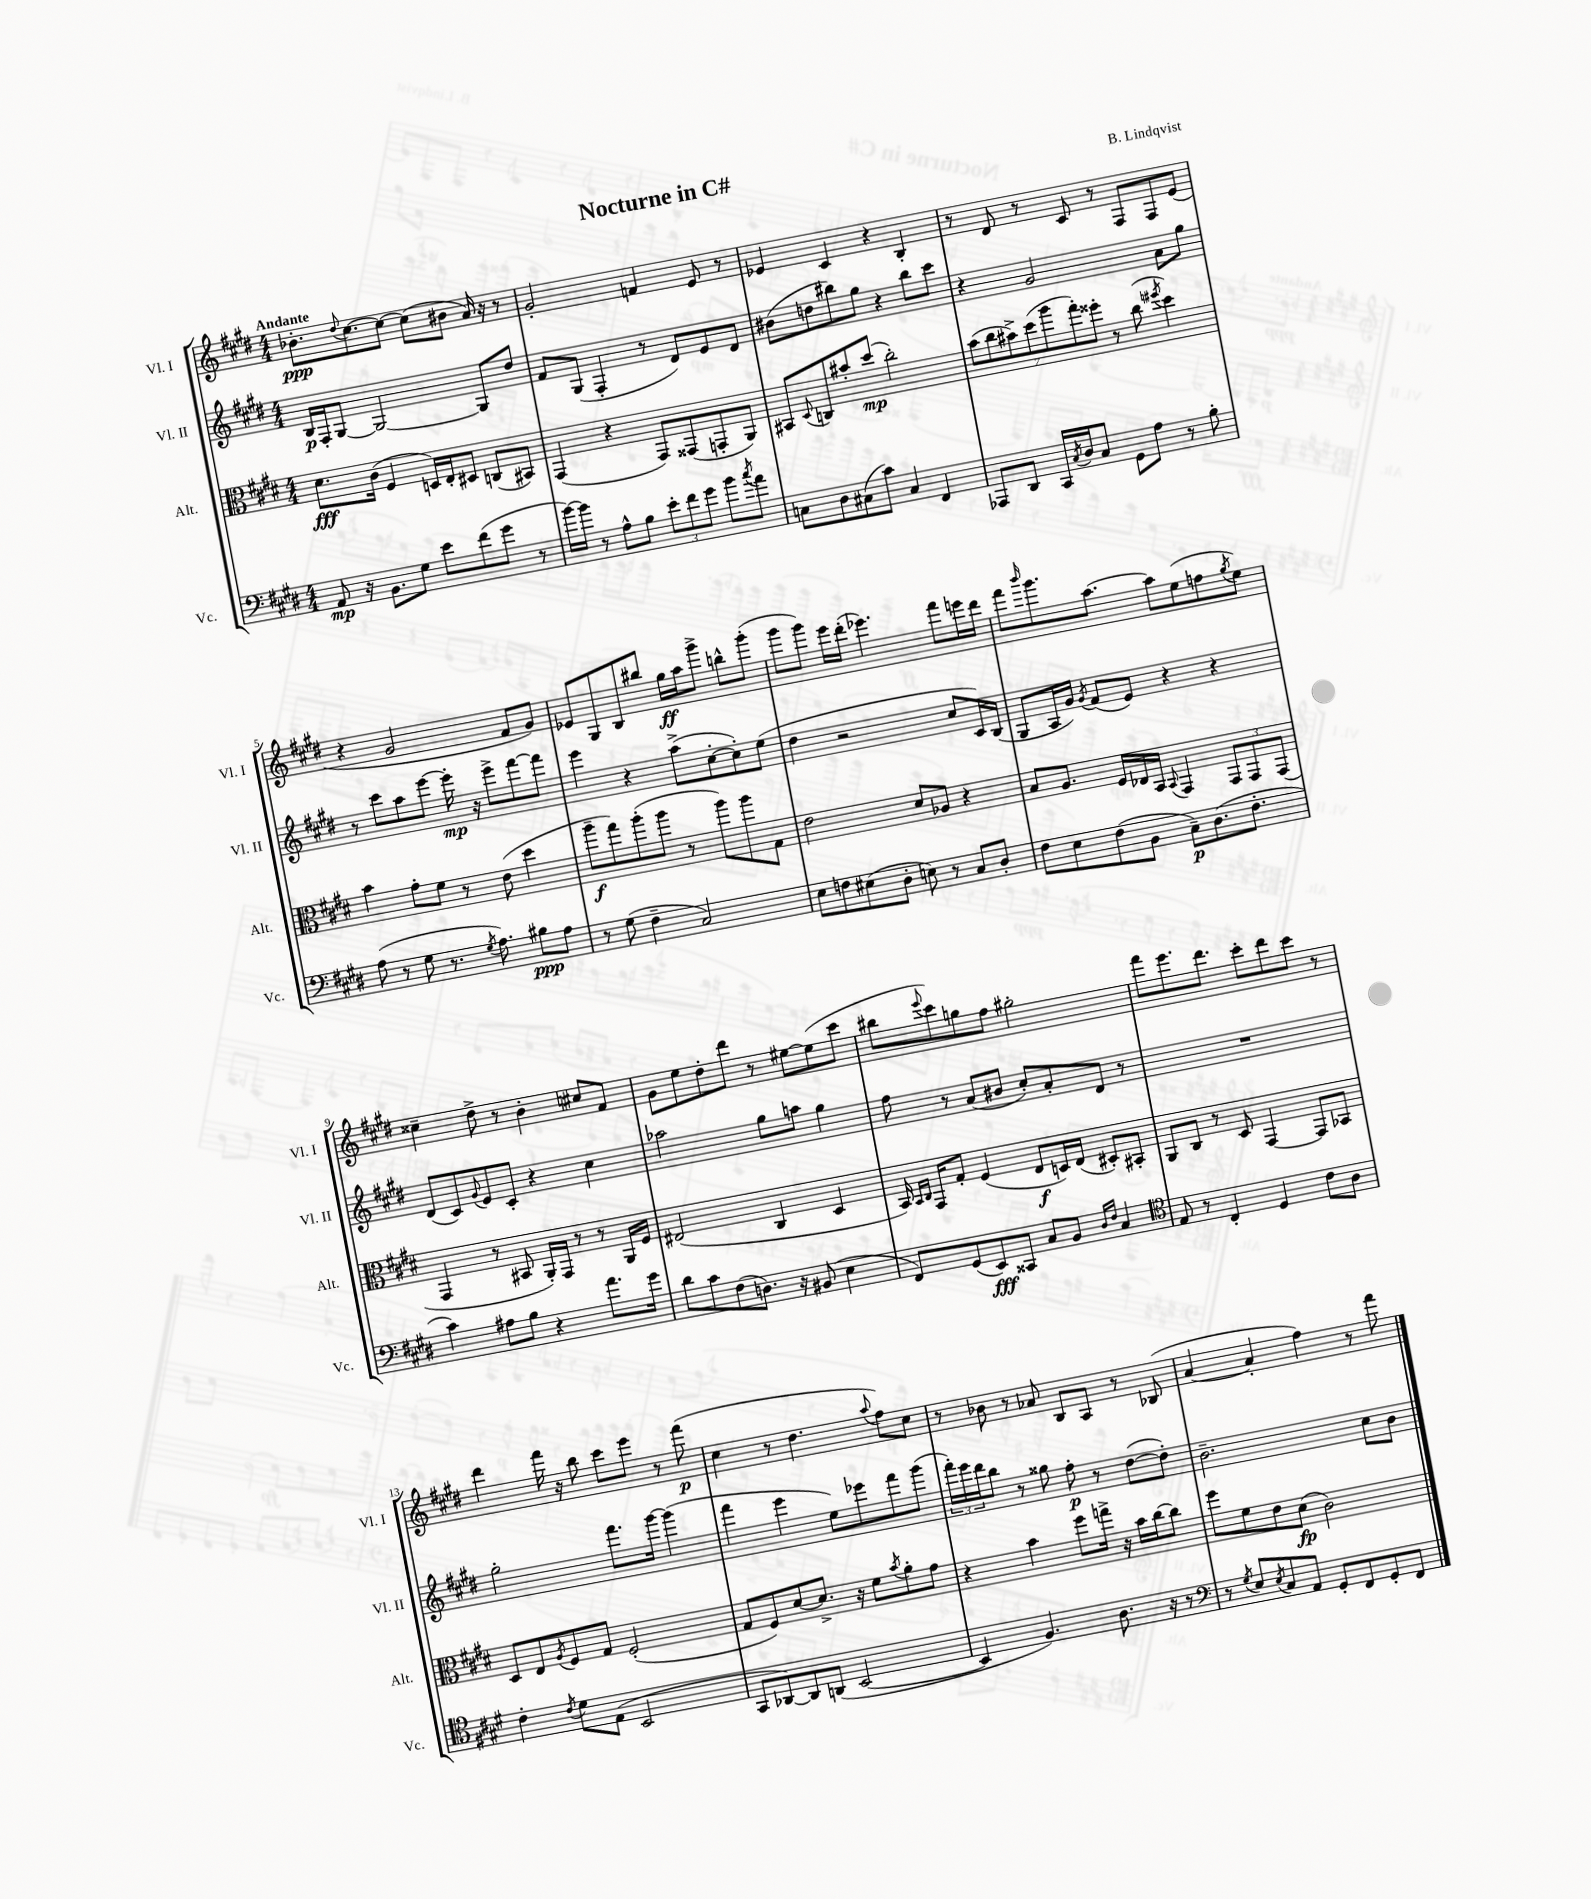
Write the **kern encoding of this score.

**kern	**dynam	**kern	**dynam	**kern	**dynam	**kern	**dynam
*part4	*part4	*part3	*part3	*part2	*part2	*part1	*part1
*staff4	*staff4	*staff3	*staff3	*staff2	*staff2	*staff1	*staff1
*I"Vc.	*	*I"Alt.	*	*I"Vl. II	*	*I"Vl. I	*
*I'Vc.	*	*I'Alt.	*	*I'Vl. II	*	*I'Vl. I	*
*clefF4	*	*clefC3	*	*clefG2	*	*clefG2	*
*k[f#c#g#d#]	*	*k[f#c#g#d#]	*	*k[f#c#g#d#]	*	*k[f#c#g#d#]	*
*M4/4	*	*M4/4	*	*M4/4	*	*M4/4	*
=1	=1	=1	=1	=1	=1	=1	=1
!	!	!	!	!	!	!LO:TX:a:B:t=Andante	!
8AA/	mp	8.d#\L	fff	16B/LL	p	8.b-X'\L	ppp
.	.	.	.	16F#'/J	.	.	.
16r	.	.	.	[8G#/J	.	.	.
.	.	.	.	.	.	8qqdd#/	.
8.BB\L	.	(16c#\Jk	.	.	.	[8.cc#\	.
.	.	4F#/	.	2G#/_	.	.	.
8G#\J	.	.	.	.	.	8cc#\J_	.
8e\L	.	16Dn/LL)	.	.	.	(8cc#\L]	.
.	.	16E'/J	.	.	.	.	.
(8f#\	.	8D#X/J	.	.	.	8b#X\J	.
8g#\J	.	(8Cn/L	.	8G#/L]	.	16a/)	.
.	.	.	.	.	.	16r	.
8r	.	8BB#X/J)	.	8dd#/J	.	8r	.
=2	=2	=2	=2	=2	=2	=2	=2
[16b\LL)	.	(4GG#/	.	8f#/L	.	2g#'/	.
16b\JJ]	.	.	.	.	.	.	.
8r	.	.	.	(8G#/J	.	.	.
8A^^\L	.	4r	.	4F#'/	.	.	.
8B\J	.	.	.	.	.	.	.
12e'\L	.	8GG#/L)	.	8r	.	4fn/	.
12f#\	.	.	.	.	.	.	.
.	.	(8GG##X/	.	8d#/L)	.	.	.
12g#\J	.	.	.	.	.	.	.
8b\L	.	8GGn'/	.	8e/	.	8e/	.
8qcc#/	.	.	.	.	.	.	.
8a\J	.	8AA/J)	.	8d#/J	.	8r	.
=3	=3	=3	=3	=3	=3	=3	=3
8Cn\L	.	8BB#X/L	.	(8b#X\L	.	4e-X/	.
.	.	8qqD#/	.	.	.	.	.
8D#\	.	8Cn/	.	8ddn\	.	.	.
(8C#X\	.	8b#X'/	.	8bb#X\)	.	4c#/	.
8c#\J)	.	(8dd#/J	mp	8gg#\J	.	.	.
4C#/	.	2cc#'\)	.	4r	.	4r	.
4FF#/	.	.	.	8bb#\L	.	4B'/	.
.	.	.	.	8ccc#\J	.	.	.
=4	=4	=4	=4	=4	=4	=4	=4
8AAA-X/L	.	(14b\L	.	4r	.	8r	.
.	.	14cc#\	.	.	.	.	.
8DD#/J	.	.	.	.	.	8d#/	.
.	.	14b#X^\)	.	.	.	.	.
.	.	(14dd#\	.	.	.	.	.
16CC#/LL	.	.	.	2g#/	.	8r	.
.	.	14aa\	.	.	.	.	.
8qC#/	.	.	.	.	.	.	.
16D#/J	.	.	.	.	.	.	.
.	.	14gg#'\)	.	.	.	.	.
8C#/J	.	.	.	.	.	8c#/	.
.	.	14ff##X'\J	.	.	.	.	.
8GG#\L	.	8r	.	.	.	8r	.
8A\J	.	(8cc#\	.	.	.	8F#/L	.
.	.	8qff#X/	.	.	.	.	.
8r	.	4dd#\)	.	8a\L	.	8F#/	.
8B'\	.	.	.	8gg#\J	.	(8e/J	.
!!LO:LB:g=z
=5	=5	=5	=5	=5	=5	=5	=5
(8A\	.	4b\	.	8r	.	4r	.
8r	.	.	.	8ccc#\L	.	.	.
8G#\	.	8g#'\L	.	8aa\	.	2g#/	.
8.r	.	8f#\J	.	[8eee\J	.	.	.
.	.	8r	.	16eee'\]	mp	.	.
8qG#/	.	.	.	.	.	.	.
8.A\)	.	.	.	16r	.	.	.
.	.	(8e\	.	8eee^\L	.	.	.
8B#X\L	ppp	4dd#\	.	[8fff#\	.	8f#/L	.
8A\J	.	.	.	8fff#\J]	.	8g#/J)	.
=6	=6	=6	=6	=6	=6	=6	=6
8r	.	8aa~\L	f	4eee\	.	8e-X/L	.
(8G#\	.	8gg#\)	.	.	.	8G#/	.
4F#~\	.	(8aa'\	.	4r	.	8B/	.
.	.	8aa\J	.	.	.	8bb#X/J	.
2C#/)	.	8r	.	(8aa^\L	.	16gg#\LL	ff
.	.	.	.	.	.	16aa\J	.
.	.	8aa\L)	.	[8cc#'\	.	8ggg#^\J	.
.	.	8aa\	.	8cc#'\])	.	8bbn^^\L	.
.	.	8G#\J	.	(8ee\J	.	(8ggg#'\J	.
=7	=7	=7	=7	=7	=7	=7	=7
8E\L	.	2e\	.	4dd#\	.	8ggg#\L	.
8Fn\	.	.	.	.	.	8ggg#\J)	.
(8E#X\	.	.	.	2r	.	16eee\LL	.
.	.	.	.	.	.	(16ddd#'\JJ	.
8D#'\J	.	.	.	.	.	4.eee-X\)	.
8En\)	.	8d#/L	.	.	.	.	.
8r	.	8A-X/J	.	.	.	.	.
8C#/L	.	4r	.	8cc#/L	.	8fff#\L	.
8D#'/J	.	.	.	16c#/L)	.	16eeen\L	.
.	.	.	.	(16B/JJ	.	16ddd#\JJ	.
=8	=8	=8	=8	=8	=8	=8	=8
8F#\L	.	8B/L	.	8G#/L	.	8fff#\L	.
.	.	.	.	.	.	16qqbbb/	.
8E\	.	8.A/J	.	16A/L	.	8.ggg#\	.
.	.	.	.	16g#/JJ)	.	.	.
.	.	.	.	8qg#/	.	.	.
(8F#\	.	.	.	(8f#/L	.	.	.
.	.	16F#/LL	.	.	.	[8.aa\J	.
8BB\J	.	16E-X/	.	8e/J)	.	.	.
.	.	16BB/JJ	.	.	.	.	.
.	.	8qqBB/	.	.	.	.	.
8C#~\L)	p	4GG#/	.	4r	.	8aa\L]	.
(8.D#\	.	.	.	.	.	(8ee\	.
.	.	12GG#/L	.	4r	.	8ffn\	.
8.F#'\J	.	.	.	.	.	.	.
.	.	12GG#/	.	.	.	.	.
.	.	.	.	.	.	8qgg#/	.
.	.	.	.	.	.	8ee\J)	.
.	.	(12GG#/J	.	.	.	.	.
!!LO:LB:g=z
=9	=9	=9	=9	=9	=9	=9	=9
4c#\)	.	4GG#/	.	(8d#/L	.	4cc##X~\	.
.	.	.	.	8c#/)	.	.	.
.	.	.	.	8qqg#/	.	.	.
8A#X\L	.	8r	.	8e/	.	8dd#^\	.
8B\J	.	8BB#X/	.	8c#'/J	.	8r	.
4r	.	16AA'/LL)	.	4r	.	4b'\	.
.	.	16GG#/JJ	.	.	.	.	.
.	.	8r	.	.	.	.	.
8.a\L	.	8r	.	4cc#\	.	8cc#X/L	.
.	.	16AA/LL	.	.	.	8f#/J	.
16g#\Jk	.	16F#/JJ	.	.	.	.	.
=10	=10	=10	=10	=10	=10	=10	=10
8d#\L	.	(2E#X/	.	2aa-X\	.	8g#\L	.
8c#\	.	.	.	.	.	8ee\	.
(8F#\	.	.	.	.	.	8dd#'\	.
8.Dn\J)	.	.	.	.	.	8ddd#\J	.
.	.	4C#/	.	8gg#\L	.	8r	.
16r	.	.	.	.	.	.	.
(8BB#X/	.	.	.	8aan\J	.	[8ee#X\L	.
4E\	.	4D#/	.	4gg#\	.	(8ee#\]	.
.	.	.	.	.	.	8ccc#\J	.
=11	=11	=11	=11	=11	=11	=11	=11
8FF#/L)	.	16BB/)	.	8ff#\	.	8bb#X\L	.
.	.	16qqBB/LL	.	.	.	.	.
.	.	16qqC#/JJ	.	.	.	.	.
.	.	16GG#/KL	.	.	.	.	.
.	.	.	.	.	.	8qqeee/	.
(8GG#/	.	8G#'/J	.	8r	.	8ccc#\)	.
8EE/)	fff	(4F#/	.	(8a/L	.	8ggn\	.
8CC##X/J	.	.	.	8b#X/J	.	8ff#\J	.
8C#/L	.	8E/L	f	8cc#'/L)	.	2gg#X'\	.
8BB/J	.	16Dn/L)	.	8a'/	.	.	.
.	.	(16E/JJ	.	.	.	.	.
16qqD#/LL	.	.	.	.	.	.	.
16qqF#/JJ	.	.	.	.	.	.	.
4C#/	.	8D#X'/L)	.	8d#/J	.	.	.
.	.	8BB#X'/J	.	8r	.	.	.
=12	=12	=12	=12	=12	=12	=12	=12
*clefC4	*	*	*	*	*	*	*
8E/	.	8AA/L	.	1r	.	8fff#\L	.
8r	.	8C#/J	.	.	.	8.eee\	.
4C#'/	.	8r	.	.	.	.	.
.	.	.	.	.	.	8.ddd#\J	.
.	.	8D#/	.	.	.	.	.
4D#/	.	[4GG#/	.	.	.	8ccc#'\L	.
.	.	.	.	.	.	8ddd#\	.
8c#\L	.	8GG#/L]	.	.	.	8ccc#\J	.
8A\J	.	8BB-X/J	.	.	.	8r	.
!!LO:LB:g=z
=13	=13	=13	=13	=13	=13	=13	=13
4c#'\	.	8D#/L	.	2gg#'\	.	4ddd#\	.
.	.	8E/	.	.	.	.	.
8qc#/	.	8qA/	.	.	.	.	.
8d#\L	.	8F#/	.	.	.	16fff#\	.
.	.	.	.	.	.	16r	.
(8E\J	.	8G#/J	.	.	.	8bb\	.
2BB/	.	(2F#'/	.	8.fff#\L	.	8ccc#\L	.
.	.	.	.	.	.	8eee\J	.
.	.	.	.	[16ggg#\Jk	.	.	.
.	.	.	.	(4ggg#\]	.	8r	.
.	.	.	.	.	.	(8fff#\	p
=14	=14	=14	=14	=14	=14	=14	=14
8GG#/L	.	8G#/L	.	4fff#\	.	4cc#\	.
[8AA-X/)	.	8F#/)	.	.	.	.	.
8AA-/]	.	[8d#/	.	4eee\	.	8r	.
(8AAn/J	.	8.d#^/J]	.	.	.	4.dd#\	.
[2BB/	.	.	.	8ee\L)	.	.	.
.	.	16r	.	.	.	.	.
.	.	8f#\L	.	8eee-X\	.	.	.
.	.	8qb/	.	.	.	8qqaa/	.
.	.	8a'\	.	8fff#\	.	8ff#\L)	.
.	.	8g#\J	.	(8ggg#\J	.	8cc#\J	.
=15	=15	=15	=15	=15	=15	=15	=15
4BB/]	.	4r	.	24fff#'\LL)	.	8r	.
.	.	.	.	24eee\	.	.	.
.	.	.	.	24ddd#\J	.	.	.
.	.	.	.	8bb\J	.	8b-X\	.
4.F#/)	.	4b\	.	8r	.	8r	.
.	.	.	.	8gg##X\	.	8a-X/	.
.	.	8ff#\L	.	8ff#'\	p	8B/L	.
8.A\	.	16ggn^\Jk	.	8r	.	8A/J	.
.	.	16r	.	.	.	.	.
.	.	16b\LL	.	([8dd#\L	.	8r	.
16r	.	[16cc#\J	.	.	.	.	.
8r	.	8cc#\J]	.	8dd#'\J])	.	(8B-X/	.
=16	=16	=16	=16	=16	=16	=16	=16
*clefF4	*	*	*	*	*	*	*
8r	.	8ff#\L	.	2.b~\	.	[4a/	.
8qG#/	.	.	.	.	.	.	.
8E/L	.	8f#\	.	.	.	.	.
8qE/	.	.	.	.	.	.	.
8C#/	.	8e\	.	.	.	4a'/]	.
8AA/J	.	(8d#\J	fp	.	.	.	.
8GG#'/L	.	2c#\)	.	.	.	4ff#\)	.
8FF#/	.	.	.	.	.	.	.
8GG#'/	.	.	.	8cc#\L	.	8r	.
8FF#/J	.	.	.	8b\J	.	8fff#\	.
==	==	==	==	==	==	==	==
*-	*-	*-	*-	*-	*-	*-	*-
